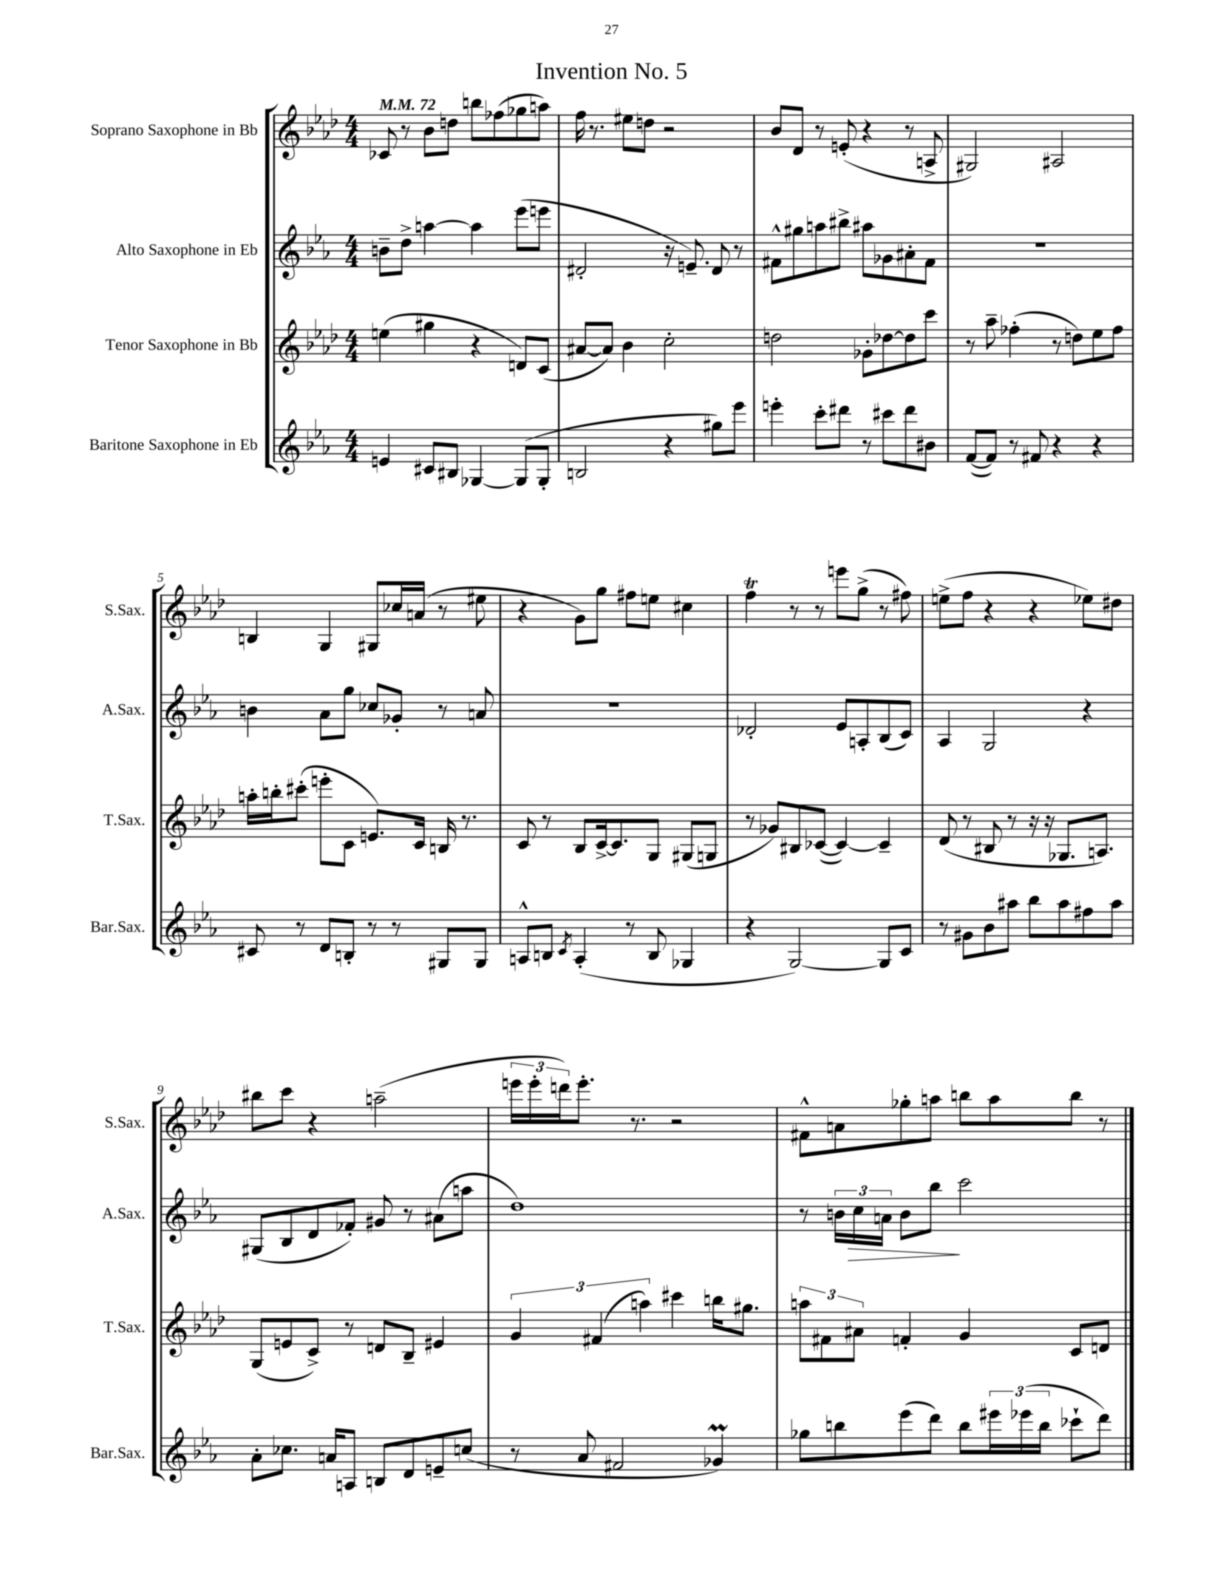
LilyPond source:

\header { title = "Invention No. 5" }
<<
\new StaffGroup <<
\new Staff = "s0" \with { instrumentName = "Soprano Saxophone in Bb" shortInstrumentName = "S.Sax." } {
    \clef treble \key aes \major \numericTimeSignature \time 4/4 \tempo 4 = 72
    ces'8 r8 bes'8 d''8 b''8 fes''8( ges''8 a''8) |
    f''16 r8. eis''8 d''8 r2 |
    bes'8 des'8 r8 e'8-.( r4 r8 a8-> |
    gis2) ais2 |
    b4 g4 gis8 ces''16 a'16( r8 eis''8 |
    r4 g'8) g''8 fis''8 e''8 cis''4 |
    f''4\trill r8 r8 e'''8 g''8->( r8 fis''8) |
    e''8->( f''8 r4 r4 ees''8) dis''8 |
    bis''8 c'''8 r4 a''2--( |
    \tuplet 3/2 { e'''16 e'''16-. d'''16) } e'''8.-. r8. r2 |
    fis'8-^ a'8 ges''8-. a''8 b''8 a''8 b''8 r8 \bar "|." |
}
\new Staff = "s1" \with { instrumentName = "Alto Saxophone in Eb" shortInstrumentName = "A.Sax." } {
    \clef treble \key ees \major \numericTimeSignature \time 4/4
    b'8-- d''8-> a''4~ a''4 ees'''8( e'''8 |
    dis'2-. r16 e'8.--) dis'8 r8 |
    fis'8-^ gis''8 a''8 bis''8-> ais''8 ges'8 ais'8-. fis'8 |
    R1 |
    b'4 aes'8 g''8 ces''8 ges'8-. r8 a'8 |
    R1 |
    des'2-. ees'8 a8-. bes8( c'8) |
    aes4 g2 r4 |
    gis8( bes8 d'8 fes'8-.) gis'8 r8 ais'8( a''8 |
    d''1) |
    r8 \tuplet 3/2 { b'16 c''16\> a'16 } b'8 bes''8\! c'''2 \bar "|." |
}
\new Staff = "s2" \with { instrumentName = "Tenor Saxophone in Bb" shortInstrumentName = "T.Sax." } {
    \clef treble \key aes \major \numericTimeSignature \time 4/4
    e''4( gis''4 r4 d'8) c'8( |
    ais'8~ ais'8) bes'4 c''2-. |
    d''2 ges'8-. des''8~ des''8 c'''8 |
    r8 aes''8-- fes''4-.( r8 d''8) ees''8 fes''8 |
    a''16-. b''16-. cis'''8-.( e'''8-. c'8 e'8.) c'16 b16 r8. |
    c'8 r8 bes8 c'16~-> c'8. g8 gis8( g8 |
    r8 ges'8) bis8 ces'8~( ces'4~) ces'4-- |
    des'8( r8 bis8 r8 r16 r16 ges8. a8.) |
    g8( e'8 c'8->) r8 d'8 bes8-- eis'4 |
    \tuplet 3/2 { g'4 fis'4( a''4) } cis'''4 b''16 gis''8. |
    \tuplet 3/2 { a''8 fis'8 ais'8 } f'4-. g'4 c'8 d'8 \bar "|." |
}
\new Staff = "s3" \with { instrumentName = "Baritone Saxophone in Eb" shortInstrumentName = "Bar.Sax." } {
    \clef treble \key ees \major \numericTimeSignature \time 4/4
    e'4 cis'8 bis8 ges4~ ges8( ges8-. |
    b2 r4 gis''8) ees'''8 |
    e'''4-. c'''8-. dis'''8 r8 cis'''8 dis'''8 bis'8 |
    f'8~( f'8) r8 fis'8 r4 r4 |
    cis'8 r8 d'8 b8-. r8 r8 gis8 gis8 |
    a8-^ b8 \acciaccatura { c'8 } a4-.( r8 b8 ges4 |
    r4 g2~) g8 c'8 |
    r8 gis'8 bes'8 ais''8 bes''8 ais''8 fis''8 ais''8 |
    aes'8-. ces''8. a'16 a8 b8 d'8 e'8-- c''8( |
    r8 aes'8 fis'2 ges'4\prall) |
    ges''8 b''8 ees'''8( d'''8) b''8 \tuplet 3/2 { eis'''16 ees'''16( b''16 } ces'''8-! d'''8) \bar "|." |
}
>>
>>
